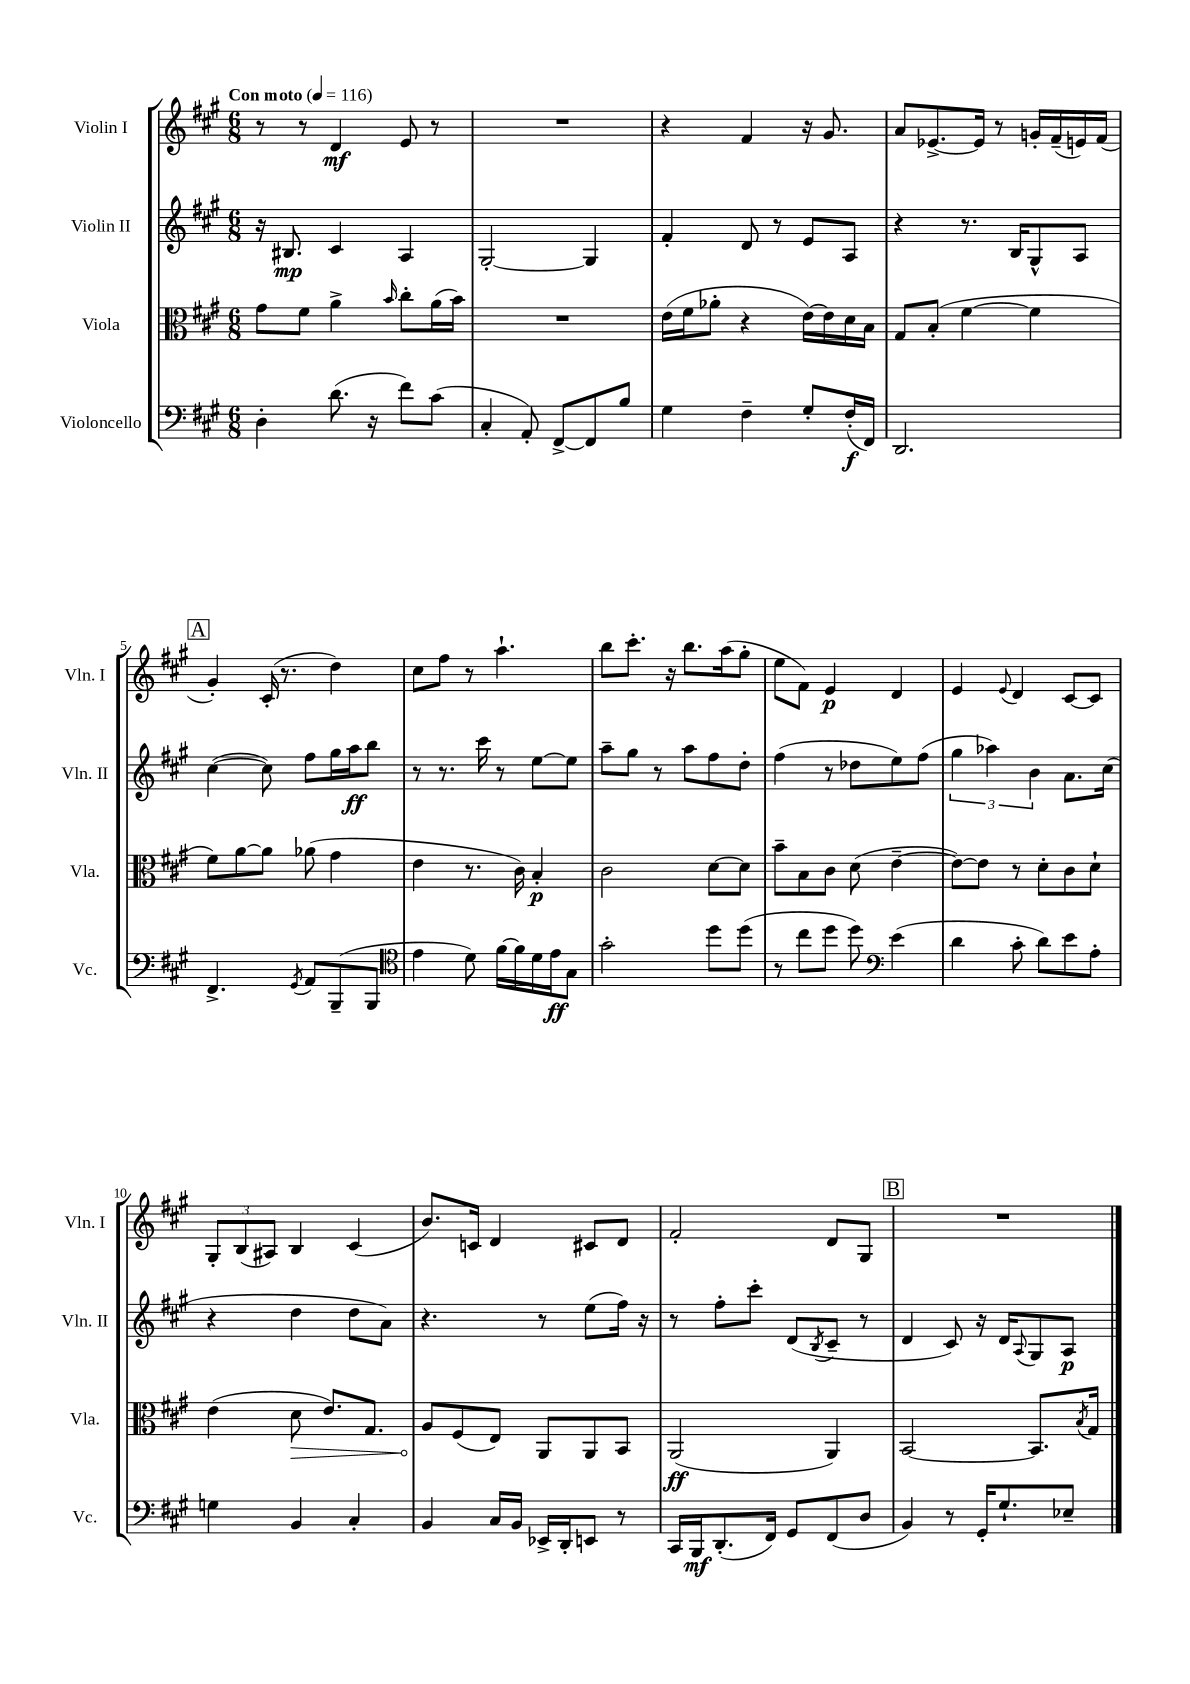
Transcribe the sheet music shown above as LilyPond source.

<<
\new StaffGroup <<
\new Staff = "s0" \with { instrumentName = "Violin I" shortInstrumentName = "Vln. I" } {
    \clef treble \key a \major \numericTimeSignature \time 6/8 \tempo "Con moto" 4 = 116
    r8 r8 d'4\mf e'8 r8 |
    R2. |
    r4 fis'4 r16 gis'8. |
    a'8 ees'8.~-> ees'16 r8 g'16-. fis'16--( e'16) fis'16( |
    \mark \markup { \box "A" } gis'4-.) cis'16-.( r8. d''4) |
    cis''8 fis''8 r8 a''4.-! |
    b''8 cis'''8.-. r16 b''8. a''16( gis''8-. |
    e''8 fis'8) e'4\p d'4 |
    e'4 \appoggiatura { e'8 } d'4 cis'8~ cis'8 |
    \tuplet 3/2 { gis8-. b8( ais8) } b4 cis'4( |
    b'8.) c'16 d'4 cis'8 d'8 |
    fis'2-. d'8 gis8 |
    \mark \markup { \box "B" } R2. \bar "|." |
}
\new Staff = "s1" \with { instrumentName = "Violin II" shortInstrumentName = "Vln. II" } {
    \clef treble \key a \major \numericTimeSignature \time 6/8
    r16 bis8.\mp cis'4 a4 |
    gis2~-. gis4 |
    fis'4-. d'8 r8 e'8 a8 |
    r4 r8. b16 gis8-^ a8 |
    \mark \markup { \box "A" } cis''4~( cis''8) fis''8 gis''16 a''16\ff b''8 |
    r8 r8. cis'''16 r8 e''8~ e''8 |
    a''8-- gis''8 r8 a''8 fis''8 d''8-. |
    fis''4( r8 des''8 e''8) fis''8( |
    \tuplet 3/2 { gis''4 aes''4) b'4 } a'8. cis''16( |
    r4 d''4 d''8 a'8) |
    r4. r8 e''8( fis''16) r16 |
    r8 fis''8-. cis'''8-. d'8( \acciaccatura { b8 } cis'8-- r8 |
    \mark \markup { \box "B" } d'4 cis'8) r16 d'16 \appoggiatura { a8 } gis8 a8\p \bar "|." |
}
\new Staff = "s2" \with { instrumentName = "Viola" shortInstrumentName = "Vla." } {
    \clef alto \key a \major \numericTimeSignature \time 6/8
    gis'8 fis'8 a'4-> \grace { b'16 } cis''8-. a'16( b'16) |
    R2. |
    e'16( fis'16 aes'8-. r4 e'16~) e'16 d'16 b16 |
    gis8 b8-.( fis'4~ fis'4 |
    \mark \markup { \box "A" } fis'8) a'8~ a'8 aes'8( gis'4 |
    e'4 r8. cis'16) b4-.\p |
    cis'2 d'8~ d'8 |
    b'8-- b8 cis'8 d'8( e'4~-- |
    e'8~) e'8 r8 d'8-. cis'8 d'8-! |
    e'4( \once \override Hairpin.circled-tip = ##t d'8\> e'8.) gis8. |
    a8\! fis8( e8) a,8 a,8 b,8 |
    a,2\ff( a,4) |
    \mark \markup { \box "B" } b,2~ b,8. \acciaccatura { b8 } gis16 \bar "|." |
}
\new Staff = "s3" \with { instrumentName = "Violoncello" shortInstrumentName = "Vc." } {
    \clef bass \key a \major \numericTimeSignature \time 6/8
    d4-. d'8.( r16 fis'8) cis'8( |
    cis4-. a,8-.) fis,8~-> fis,8 b8 |
    gis4 fis4-- gis8-. fis16-.\f( fis,16) |
    d,2. |
    \mark \markup { \box "A" } fis,4.-> \acciaccatura { gis,8 } a,8 b,,8--( b,,8 |
    \clef tenor e'4 d'8) fis'16~ fis'16 d'16 e'16\ff gis8 |
    gis'2-. d''8 d''8( |
    r8 cis''8 d''8 d''8) \clef bass e'4( |
    d'4 cis'8-. d'8) e'8 a8-. |
    g4 b,4 cis4-. |
    b,4 cis16 b,16 ees,16-> d,16-. e,8 r8 |
    cis,16 b,,16\mf d,8.-.( fis,16) gis,8 fis,8( d8 |
    \mark \markup { \box "B" } b,4) r8 gis,16-. gis8.-! ees8-- \bar "|." |
}
>>
>>
